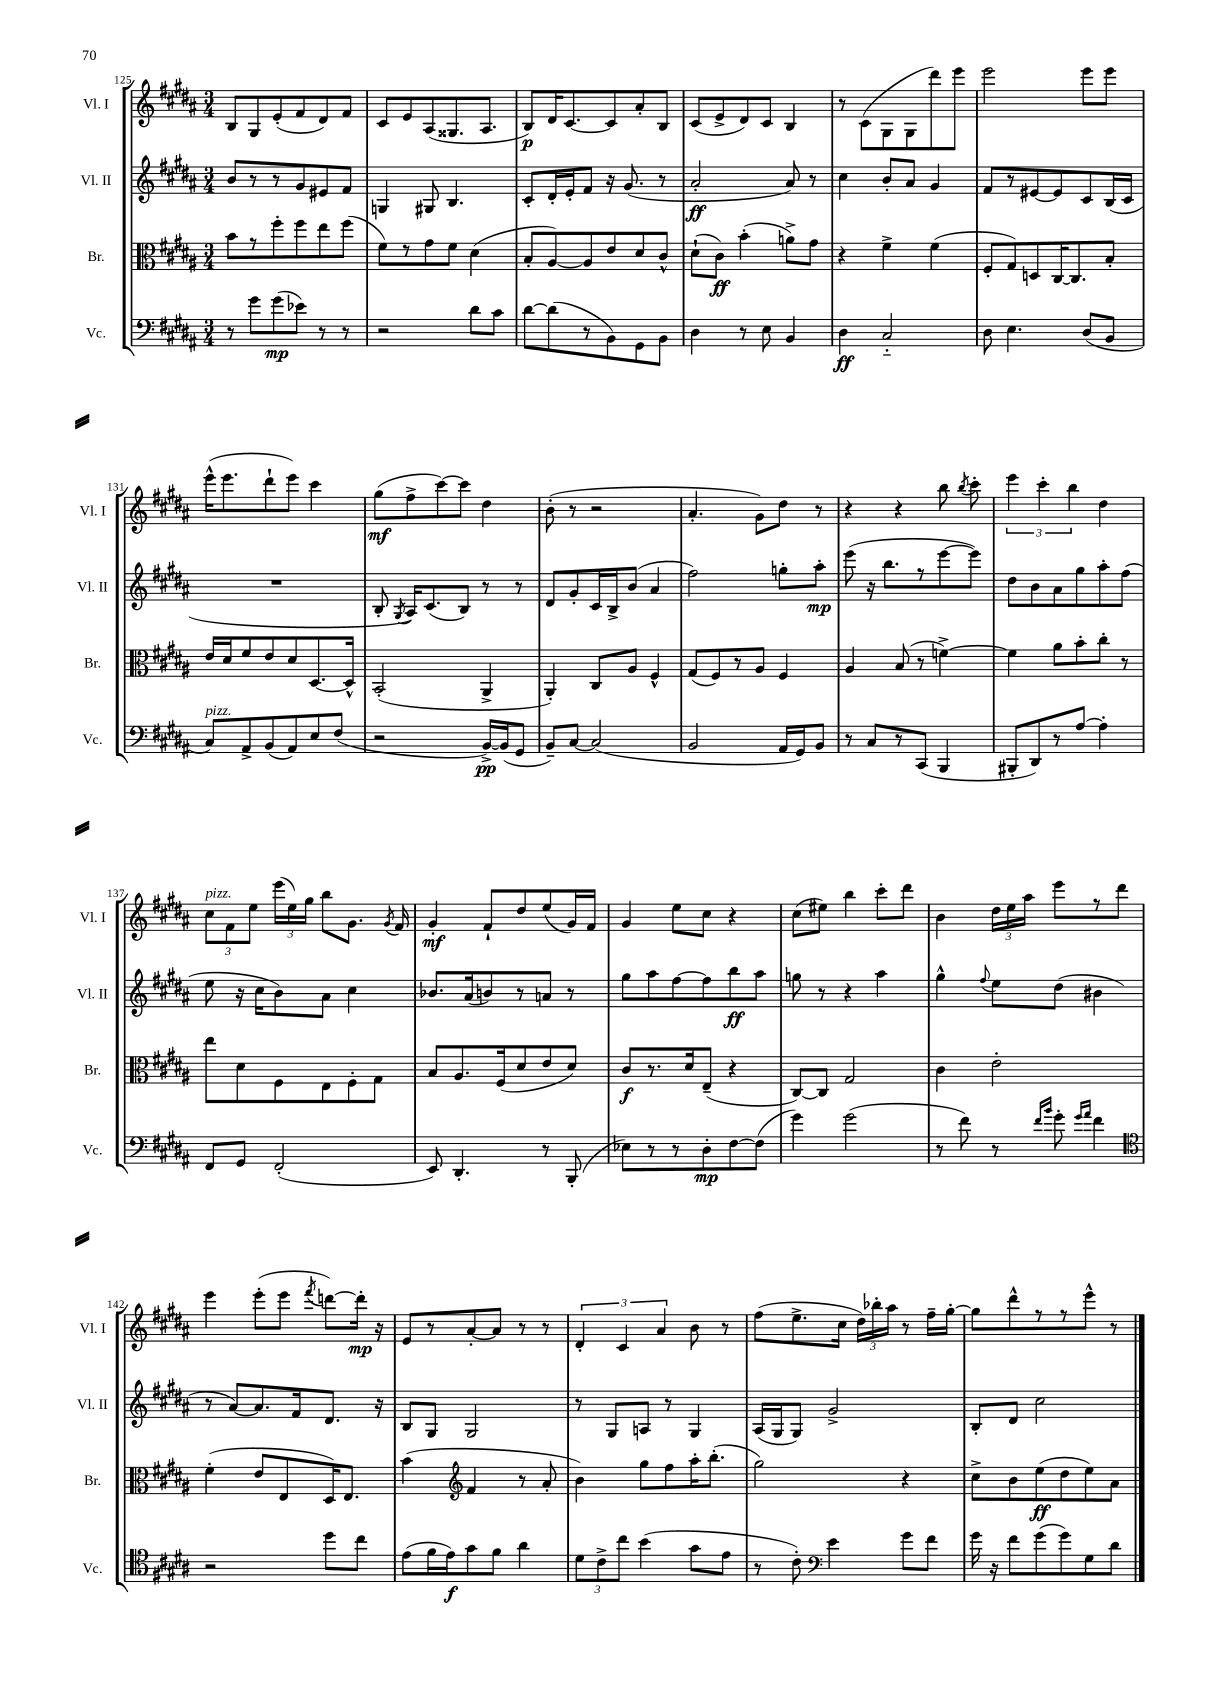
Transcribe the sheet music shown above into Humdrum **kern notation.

**kern	**kern	**kern	**kern
*staff4	*staff3	*staff2	*staff1
*clefF4	*clefC3	*clefG2	*clefG2
*k[f#c#g#d#a#]	*k[f#c#g#d#a#]	*k[f#c#g#d#a#]	*k[f#c#g#d#a#]
*M3/4	*M3/4	*M3/4	*M3/4
8r	8b	8b	8B
8g#	8r	8r	8G#
(8g#	8ff#'	8r	(8e'
8e-)	8ff#	8g#	8f#
8r	8ee	8e#	8d#)
8r	(8ff#	8f#	8f#
=	=	=	=
2r	8f#)	4G	8c#
.	8r	.	8e
.	8g#	8G#	(8A#
.	8f#	4.B	8.G##
8d#	(4d#	.	.
.	.	.	8.A#
8c#	.	.	.
=	=	=	=
[8d#	8B'	8c#'	8B)
(8d#]	[8A#)	16d#'	16d#
.	.	16e'	[8.c#
8r	8A#]	8f#	.
8BB)	8e	16r	8c#]
.	.	(8.g#	.
8GG#	8d#	.	8a#'
8BB	8c#^^	8r	8B
=	=	=	=
4D#	(8d#`	2a#'	(8c#
.	8c#)	.	8e^
8r	(4b'	.	8d#)
8E	.	.	8c#
4BB	8a^)	8a#)	4B
.	8g#	8r	.
=	=	=	=
4D#	4r	4cc#	8r
.	.	.	(8c#
2C#'~	4f#^	8b'	8G#
.	.	8a#	8G#
.	(4f#	4g#	8ddd#)
.	.	.	8eee
=	=	=	=
8D#	8F#'	8f#	2eee
4.E	8G#)	8r	.
.	8D	[8e#	.
.	[16C#	8e#]	.
.	8.C#]	.	.
(8D#	.	8c#	8eee
8BB	8B'	(16B	8eee
.	.	16c#	.
=	=	=	=
8C#)	16e	2.r	(16eee^^
.	16d#	.	8.eee
8AA#^	8f#	.	.
(8BB	8e	.	8ddd#`
8AA#)	8d#	.	8eee)
8E	[8.D#	.	4ccc#
(8F#	.	.	.
.	16D#^^]	.	.
=	=	=	=
2r	(2BB'	8B'	(8gg#
.	.	8qG#	.
.	.	16A#)	8ff#^
.	.	(8.c#	.
.	.	.	[8ccc#)
.	.	8B)	8ccc#]
[16BB^)	4AA#^	8r	4dd#
(16BB]	.	.	.
8GG#	.	8r	.
=	=	=	=
8BB~)	4AA#')	8d#	(8b'
[8C#	.	8g#'	8r
(2C#]	8C#	16c#	2r
.	.	16B^	.
.	8A#	(8b	.
.	4F#^^	4a#	.
=	=	=	=
2BB	(8G#	2ff#)	4.a#'
.	8F#)	.	.
.	8r	.	.
.	8A#	.	8g#)
16AA#	4F#	8gg'	8dd#
16GG#)	.	.	.
8BB	.	8aa#'	8r
=	=	=	=
8r	4A#	(8eee	4r
8C#	.	16r	.
.	.	8.bb	.
8r	(8B	.	4r
(8CC#	8r	8r	.
4BBB	[4f^)	[8eee	8bb
.	.	.	8qbb
.	.	8eee])	8ccc#'
=	=	=	=
8BBB#'	4f]	8dd#	6eee
8DD#)	.	8b	.
.	.	.	6ccc#'
8r	8a#	8a#	.
.	.	.	6bb
[8A#	8b'	8gg#	.
4A#']	8cc#'	8aa#'	4dd#
.	8r	(8ff#	.
=	=	=	=
8FF#	8ee	8ee	12cc#
.	.	.	12f#
8GG#	8d#	16r	.
.	.	.	12ee
.	.	16cc#	.
(2FF#'	8F#	8b)	(24eee
.	.	.	24ee)
.	.	.	24gg#
.	8E	8a#	8bb
.	8F#'	4cc#	8.g#
.	8G#	.	.
.	.	.	8qg#
.	.	.	16f#
=	=	=	=
8EE)	8B	8.b-	4g#'
4.DD#'	8.A#	.	.
.	.	(16a#	.
.	.	8b)	8f#`
.	(16F#	.	.
.	8d#	8r	8dd#
8r	8e	8a	(8ee
(8BBB'	8d#)	8r	16g#)
.	.	.	16f#
=	=	=	=
8E-)	8c#	8gg#	4g#
8r	8.r	8aa#	.
8r	.	[8ff#	8ee
.	16d#	.	.
8D#'	(8E~	8ff#]	8cc#
[8F#	4r	8bb	4r
(8F#]	.	8aa#	.
=	=	=	=
4g#)	[8C#)	8gg	(8cc#
.	8C#]	8r	8ee#)
(2g#	2G#	4r	4bb
.	.	4aa#	8ccc#'
.	.	.	8ddd#
=	=	=	=
8r	4c#	4gg#^^	4b
8f#)	.	.	.
.	.	8qqff#	.
8r	2e'	8ee	24dd#
.	.	.	24ee
.	.	.	24aa#
16qqf#	.	.	.
16qqb	.	.	.
8g#'	.	(8dd#	8eee
16qqg#	.	.	.
16qqa#	.	.	.
4f#	.	4b#	8r
.	.	.	8ddd#
=	=	=	=
*clefC4	*	*	*
2r	(4f#'	8r	4eee
.	.	[8a#)	.
.	8e	8.a#]	(8eee'
.	8E	.	8eee
.	.	16f#	.
.	.	.	8qfff#
8dd#	16D#)	8.d#	[8ddd)
.	8.E	.	.
8cc#	.	.	16ddd']
.	.	16r	16r
=	=	=	=
(8e	(4b	8B	8e
16f#	.	8G#	8r
16e)	.	.	.
*	*clefG2	*	*
8g#	4f#	2G#	[8a#'
8f#	.	.	8a#]
4a#	8r	.	8r
.	8a#'	.	8r
=	=	=	=
12d#	4b)	8r	6d#'
12c#^	.	.	.
.	.	8G#	.
12cc#	.	.	6c#
(4b	8gg#	8A	.
.	.	.	6a#
.	8ff#	8r	.
8g#	16aa#'	4G#	8b
.	(8.bb'	.	.
8e	.	.	8r
=	=	=	=
8r	2gg#)	(16A#	(8ff#
.	.	16G#	.
8c#')	.	8G#)	8.ee^
*clefF4	*	*	*
4e	.	2g#^	.
.	.	.	16cc#
.	.	.	24dd#)
.	.	.	24bb-'
.	.	.	24aa#
8g#	4r	.	8r
8f#	.	.	16ff#~
.	.	.	[16gg#'
=	=	=	=
16g#	8cc#^	8B'	8gg#]
16r	.	.	.
8f#	8b	8d#	8ddd#^^
(8g#	(8ee	2cc#	8r
8g#)	8dd#	.	8r
8G#	8ee)	.	8eee^^
8d#	8a#	.	8r
==	==	==	==
*-	*-	*-	*-
